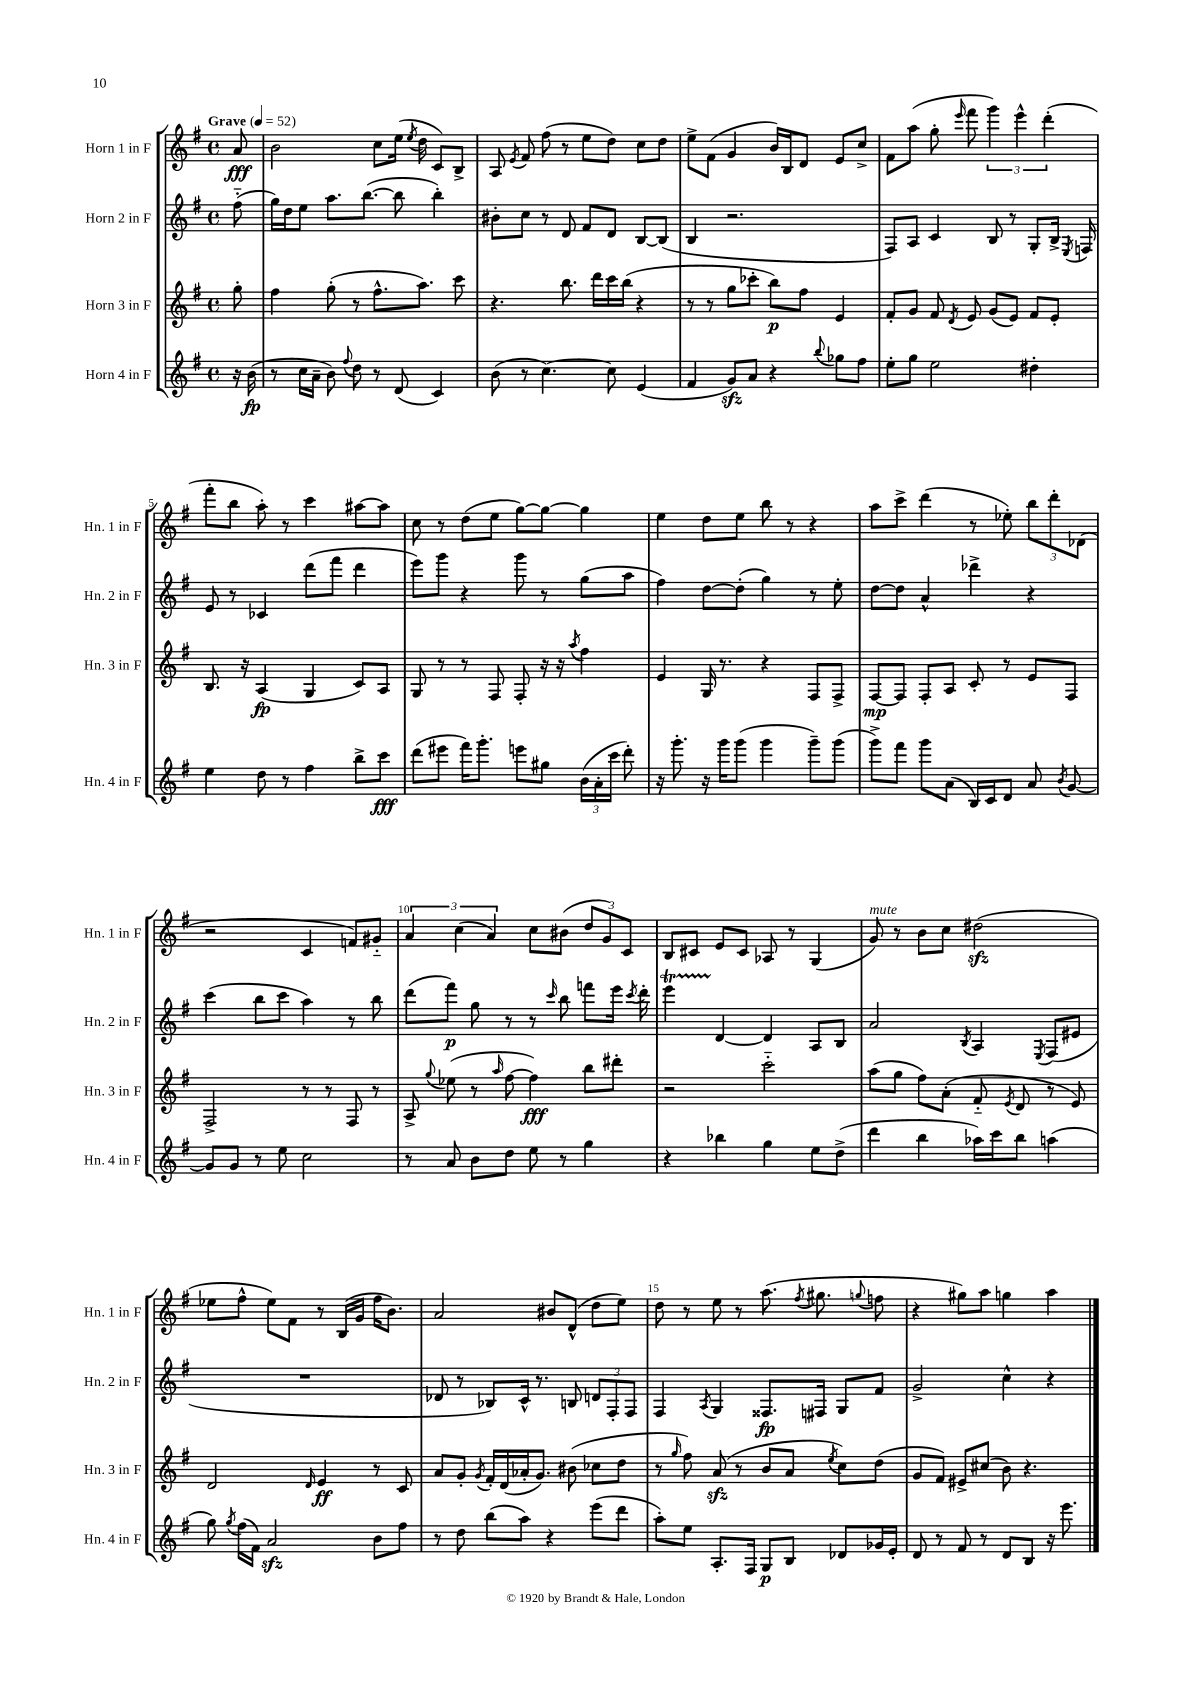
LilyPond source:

<<
\new StaffGroup <<
\new Staff = "s0" \with { instrumentName = "Horn 1 in F" shortInstrumentName = "Hn. 1 in F" } {
    \clef treble \key g \major \defaultTimeSignature \time 4/4 \partial 8 \tempo "Grave" 4 = 52
    \autoBeamOff a'8\fff |
    b'2 c''8[ e''16]( \acciaccatura { e''8 } d''16 c'8[) b8]-> |
    a8 \acciaccatura { e'8 } fis'8 fis''8( r8 e''8[ d''8]) c''8[ d''8] |
    e''8[-> fis'8]( g'4 b'16[) b16 d'8] e'8[ c''8]-> |
    fis'8[ a''8]( g''8-. \grace { e'''16 } fis'''8 \tuplet 3/2 { g'''4) e'''4-^ d'''4-.( } |
    fis'''8[-. b''8] a''8-.) r8 c'''4 ais''8[~ ais''8] |
    c''8 r8 d''8[( e''8] g''8[~) g''8]~ g''4 |
    e''4 d''8[ e''8] b''8 r8 r4 |
    a''8[ c'''8]-> d'''4( r8 ees''8-.) \tuplet 3/2 { b''8[ d'''8-. des'8]( } |
    r2 c'4 f'8[) gis'8]-_ |
    \tuplet 3/2 { a'4 c''4( a'4) } c''8[ bis'8]( \tuplet 3/2 { d''8[ g'8) c'8] } |
    b8[ cis'8] e'8[ cis'8] aes8 r8 g4( |
    g'8^\markup { \italic "mute" }) r8 b'8[ c''8] dis''2\sfz( |
    ees''8[ fis''8]-^ ees''8[) fis'8] r8 b16[( g'16] fis''16[ b'8.]) |
    a'2 bis'8[ d'8]-^( d''8[ e''8]) |
    d''8 r8 e''8 r8 a''8.( \acciaccatura { fis''8 } gis''8. \appoggiatura { g''8 } f''8 |
    r4 gis''8[) a''8] g''4 a''4 \bar "|." |
}
\new Staff = "s1" \with { instrumentName = "Horn 2 in F" shortInstrumentName = "Hn. 2 in F" } {
    \clef treble \key g \major \defaultTimeSignature \time 4/4 \partial 8
    \autoBeamOff fis''8-_( |
    g''16[) d''16 e''8] a''8.[ b''8.]~( b''8 b''4-.) |
    bis'8[-. c''8] r8 d'8 fis'8[ d'8] b8[~ b8]( |
    b4 r2. |
    fis8[) a8] c'4 b8 r8 g8[-. b16]-> \acciaccatura { e8 } f16 |
    e'8 r8 ces'4 d'''8[( fis'''8] d'''4 |
    e'''8[) g'''8] r4 g'''8 r8 g''8[( a''8] |
    fis''4) d''8[~ d''8]-.( g''4) r8 e''8-. |
    d''8[~ d''8] a'4-^ des'''4-> r4 |
    c'''4( b''8[ c'''8] a''4) r8 b''8 |
    d'''8[( fis'''8]\p) g''8 r8 r8 \grace { c'''16 } b''8 f'''8[ e'''16] \acciaccatura { c'''8 } d'''16-. |
    e'''4\startTrillSpan d'4~\stopTrillSpan d'4 a8[ b8] |
    a'2 \acciaccatura { b8 } a4 \acciaccatura { e8 } fis8[( eis'8] |
    R1 |
    des'8 r8 bes8[) c'16]-^ r8. b8 \tuplet 3/2 { d'8[ fis8-. fis8] } |
    fis4 \acciaccatura { a8 } g4 fisis8.[\fp fis16] g8[ fis'8] |
    g'2-> c''4-^ r4 \bar "|." |
}
\new Staff = "s2" \with { instrumentName = "Horn 3 in F" shortInstrumentName = "Hn. 3 in F" } {
    \clef treble \key g \major \defaultTimeSignature \time 4/4 \partial 8
    \autoBeamOff g''8-. |
    fis''4 g''8-.( r8 fis''8.[-^ a''8.]) c'''8 |
    r4. b''8. d'''16[ c'''16 b''16]( r4 |
    r8 r8 g''8[ ces'''8]-. b''8[\p) fis''8] e'4 |
    fis'8[-. g'8] fis'8 \acciaccatura { d'8 } e'8 g'8[( e'8]) fis'8[ e'8]-. |
    b8. r16 a4\fp( g4 c'8[) a8] |
    g8 r8 r8 fis8 fis8-. r16 r16 \acciaccatura { a''8 } fis''4 |
    e'4 g16 r8. r4 fis8[ fis8]-> |
    fis8[~\mp fis8] fis8[-. a8] c'8-. r8 e'8[ fis8] |
    fis2-> r8 r8 fis8 r8 |
    a8-> \appoggiatura { g''8 } ees''8( r8 \grace { a''16 } fis''8~ fis''4\fff) b''8[ dis'''8]-. |
    r2 c'''2-_ |
    a''8[( g''8] fis''8[) a'8]-.( fis'8-_ \acciaccatura { e'8 } d'8 r8 e'8) |
    d'2 \grace { d'16 } e'4\ff r8 c'8 |
    a'8[ g'8]-. \acciaccatura { g'8 } fis'16[-. d'16( aes'16-. g'8.]) bis'8( ces''8[ d''8] |
    r8 \grace { g''16 } fis''8) a'8\sfz( r8 b'8[ a'8] \acciaccatura { e''8 } c''8[) d''8]( |
    g'8[ fis'8]) eis'8[-> cis''8]( b'8) r4. \bar "|." |
}
\new Staff = "s3" \with { instrumentName = "Horn 4 in F" shortInstrumentName = "Hn. 4 in F" } {
    \clef treble \key g \major \defaultTimeSignature \time 4/4 \partial 8
    \autoBeamOff r16 b'16\fp( |
    r8 c''16[ a'16]-- b'8) \appoggiatura { fis''8 } d''8 r8 d'8( c'4) |
    b'8( r8 c''4.~) c''8 e'4( |
    fis'4 g'8[\sfz) a'8] r4 \appoggiatura { b''8 } ges''8[ fis''8] |
    e''8[-. g''8] e''2 dis''4-. |
    e''4 d''8 r8 fis''4 b''8[-> c'''8]\fff |
    d'''8[( eis'''8] fis'''16[) g'''8.]-. e'''8[ gis''8] \tuplet 3/2 { b'16[( a'16-. c'''16] } d'''8-.) |
    r16 g'''8.-. r16 g'''16[ g'''8]( g'''4 g'''8[--) g'''8]( |
    g'''8[->) fis'''8] g'''8[ a'8]( b16[) c'16 d'8] a'8 \acciaccatura { b'8 } g'8~ |
    g'8[ g'8] r8 e''8 c''2 |
    r8 a'8 b'8[ d''8] e''8 r8 g''4 |
    r4 bes''4 g''4 e''8[ d''8]->( |
    d'''4 b''4 aes''16[) c'''16 b''8] a''4( |
    g''8) \acciaccatura { g''8 } fis''16[( fis'16]) a'2\sfz b'8[ fis''8] |
    r8 d''8 b''8[( a''8]) r4 e'''8[( d'''8] |
    a''8[-.) e''8] a8.[-. fis16] g8[\p b8] des'8[ ges'16 e'16]-. |
    d'8 r8 fis'8 r8 d'8[ b8] r16 e'''8. \bar "|." |
}
>>
>>
\layout { \context { \Score \override BarNumber.break-visibility = ##(#f #t #t) barNumberVisibility = #(every-nth-bar-number-visible 5) } }
